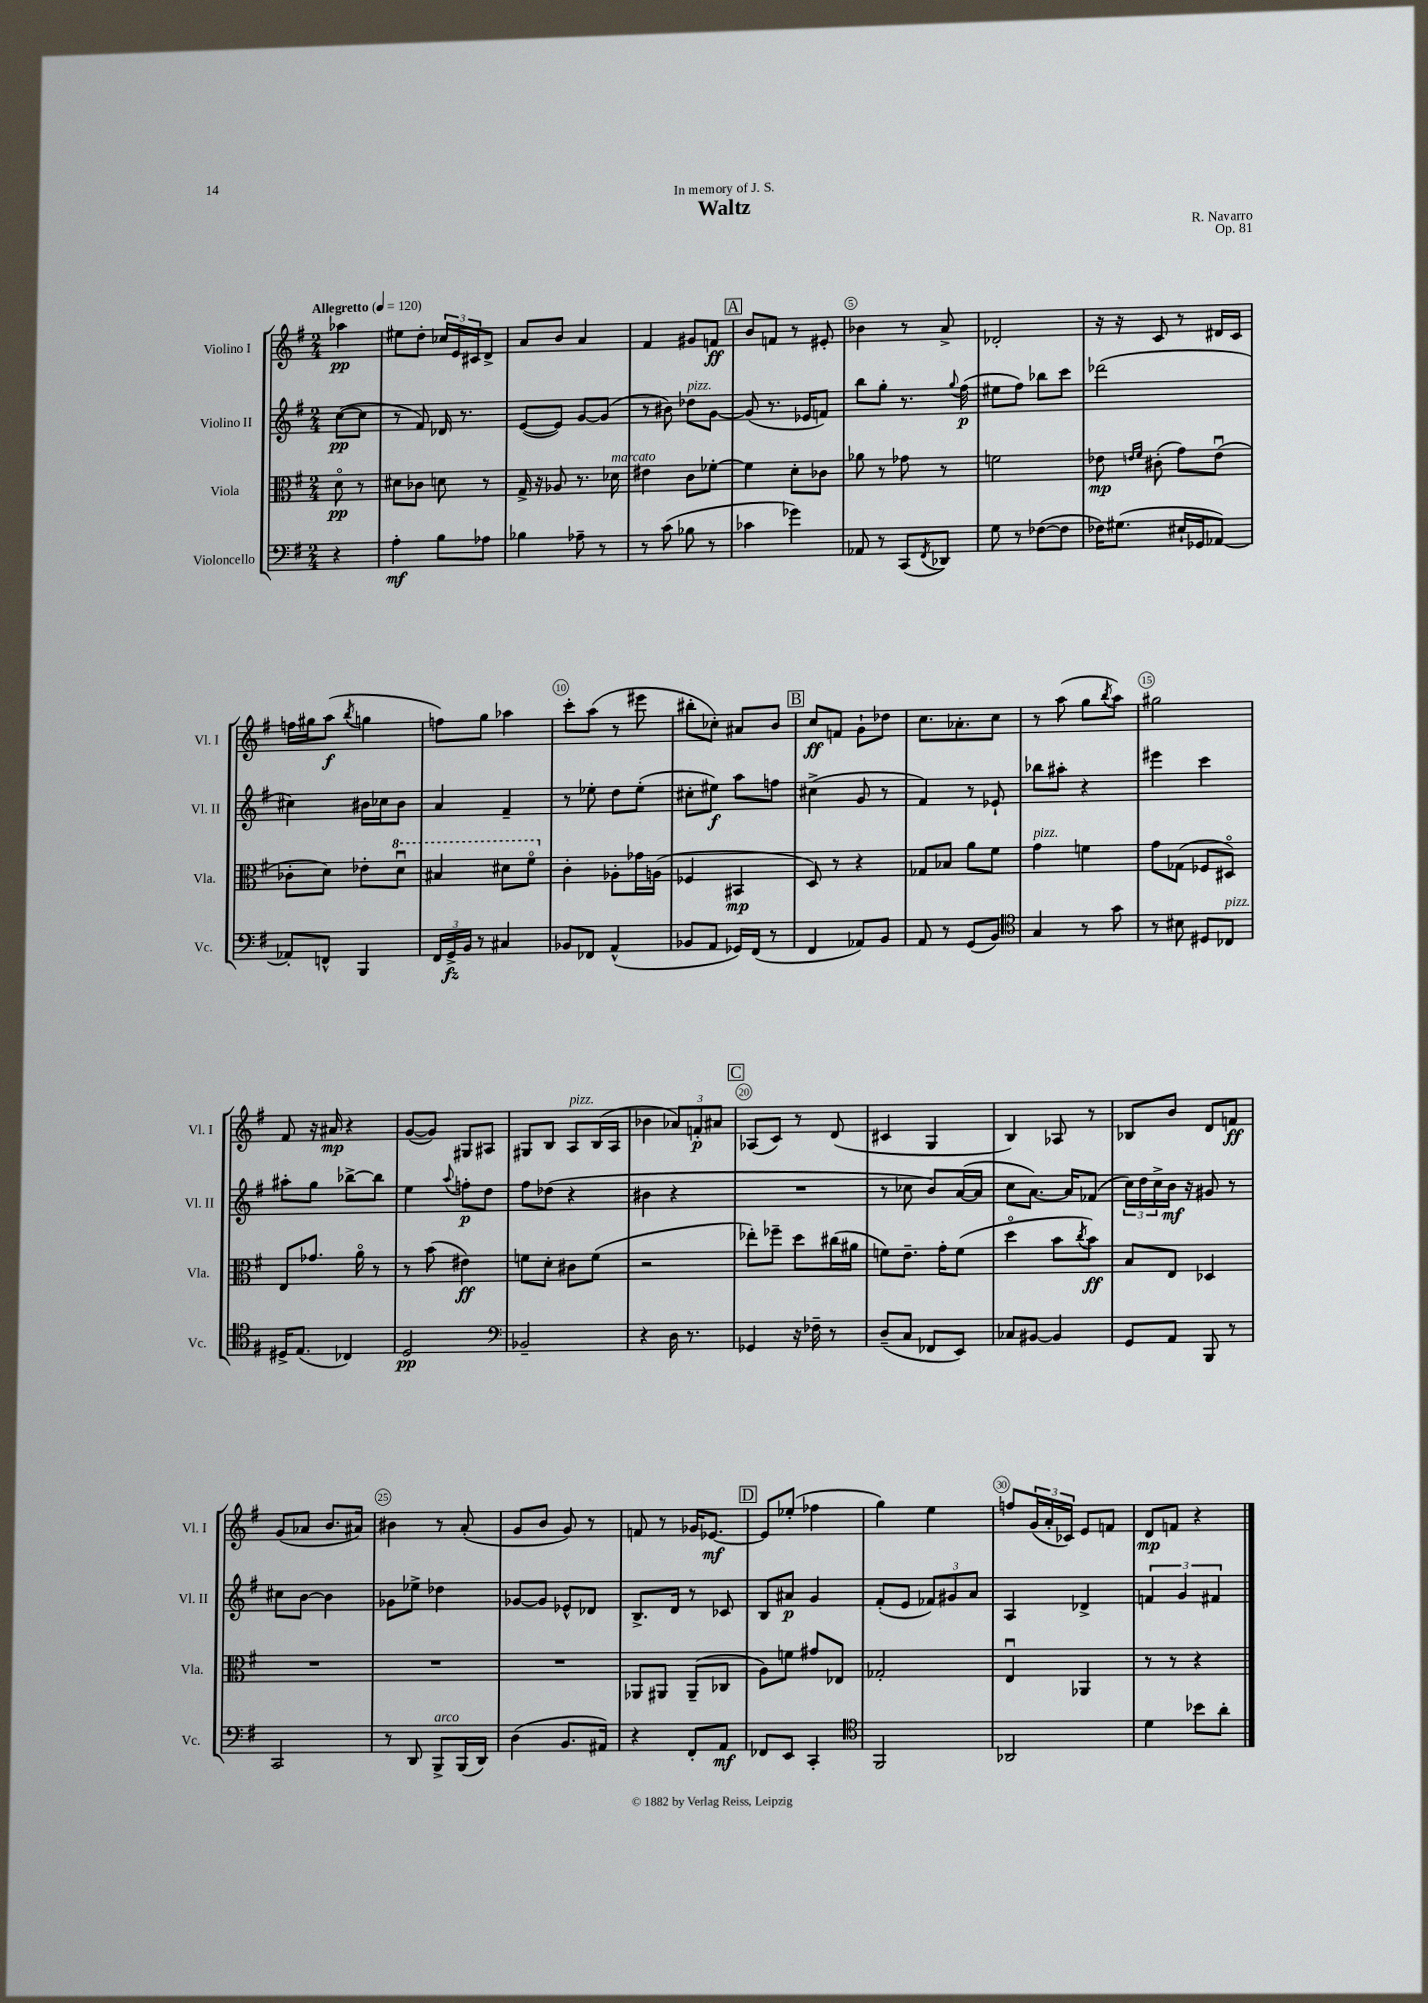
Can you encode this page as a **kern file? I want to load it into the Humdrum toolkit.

**kern	**kern	**kern	**kern
*staff4	*staff3	*staff2	*staff1
*clefF4	*clefC3	*clefG2	*clefG2
*k[f#]	*k[f#]	*k[f#]	*k[f#]
*M2/4	*M2/4	*M2/4	*M2/4
*MM120	*MM120	*MM120	*MM120
4r	8do	([8cc	4aa-
.	8r	8cc]	.
=	=	=	=
4A'	8d#	8r	8ee#
.	8c-	8f#)	8dd'
8B	8d	16d-	24cc-
.	.	.	24e
.	.	8.r	.
.	.	.	24c#
8A-	8r	.	8d^
=	=	=	=
4B-	16G^	([8e	8a
.	16r	.	.
.	8A-	8e])	8b
8A-~	8.r	[8g	4a
8r	.	(8g]	.
.	16d-	.	.
=	=	=	=
8r	4e#	8r	4f#
(8c	.	8b#)	.
8B-	8c	8dd-	8g#
8r	[8f-'	[8g	8f
=	=	=	=
4c-	4f-]	(8g]	8b
.	.	8.r	8f
4g-)	8d'	.	8r
.	.	16e-	.
.	8c-	8f)	8e#'
=	=	=	=
8AA-	8a-	8bb	4b-
8r	8r	8gg'	.
(8CC	8g-	8.r	8r
8qFF#	.	.	.
8DD-)	8r	.	8a^
.	.	8qqgg	.
.	.	(16ff#	.
=	=	=	=
8G	2f	8ee#	2d-'
8r	.	8ff#)	.
([8F-	.	8bb-	.
8F-]	.	8ccc	.
=	=	=	=
16F-)	8e-	(2ddd-	16r
(8.G#	.	.	16r
.	16qqe	.	.
.	16qqf#	.	.
.	(8c#'	.	8c
16E#`	8g)	.	8r
16GG-	.	.	.
[8AA-)	(8eu	.	16d#
.	.	.	16c
=	=	=	=
8AA-']	8c-'	4cc#)	16ff
.	.	.	16gg#
8FF^^	8d)	.	(8aa
.	.	.	8qbb
4BBB	8e-'	16b#	4gg
.	.	16cc-	.
.	8ddu	8b#	.
=	=	=	=
24FF#	4b#	4a	8ff)
24GG^	.	.	.
24BB	.	.	.
8r	.	.	8gg
4C#	8dd#	4f#~	4aa-
.	8ff#o	.	.
=	=	=	=
8BB-	4c'	8r	8ccc'
8FF-	.	8ee-'	(8aa
(4AA^^	8A-'	8dd	8r
.	16g-	(8ee-'	8eee#
.	(16A	.	.
=	=	=	=
8BB-	4F-	8cc#'	8bb#'
8AA	.	8ee#)	8cc-')
16GG-)	4BB#	8aa	8a#
(16FF#	.	.	.
8r	.	8ff	8b
=	=	=	=
4FF#	8D)	(4cc#^	8cc
.	8r	.	8f
8AA-)	4r	8g	8g`
8BB	.	8r	8dd-
=	=	=	=
8AA	8G-	4f#)	8.cc
8r	8B-	.	.
.	.	.	8.a-'
(8GG	8a	8r	.
8BB)	8f#	8e-`	8cc
=	=	=	=
*clefC4	*	*	*
4G	4g	8bb-	8r
.	.	8aa#'	(8aa
8r	4f	4r	8gg
.	.	.	8qbb
8g	.	.	8aa)
=	=	=	=
8r	8g	4eee#	2gg#
8B#	(8G-	.	.
8D#	8F-	4ccc	.
8C-	8D#o)	.	.
=	=	=	=
16D#^	8E	8aa#'	8f#
(8.E	.	.	.
.	8.g-	8gg	16r
.	.	.	16a#
4C-)	.	[8bb-^	4r
.	16ao	.	.
.	8r	8bb-]	.
=	=	=	=
2D	8r	4ee	([8g
.	(8b	.	8g])
.	.	8qqaa	.
.	4e#)	8ff'	8G#
.	.	8dd	8A#
=	=	=	=
*clefF4	*	*	*
2BB-~	8f	8ff#	8G#
.	8d'	(8dd-	8B
.	8c#	4r	8A
.	(8f	.	(16B
.	.	.	16A
=	=	=	=
4r	2r	4b#	4b-
16D	.	4r	12a-)
8.r	.	.	.
.	.	.	12f'
.	.	.	12a#
=	=	=	=
4GG-	8ee-')	2r	(8A-
.	8ff-~	.	8c)
16r	8dd	.	8r
16F-~	.	.	.
8r	(16cc#	.	(8d
.	16a#	.	.
=	=	=	=
(8D~	8f)	8r	4c#
8C	8.e~	8cc-	.
8FF-	.	8b)	4G
.	16g'	.	.
8EE)	(8f	([16a	.
.	.	16a]	.
=	=	=	=
8C-	4ddo	8cc	4B)
[8BB#	.	[8.a)	.
4BB#]	8b	.	8A-
.	.	16a]	.
.	8qcc	.	.
.	8b)	(8f-	8r
=	=	=	=
8GG	8B	24cc)	8B-
.	.	24dd	.
.	.	24cc^	.
8AA	8E	16b	8b
.	.	16r	.
8BBB	4D-	8g#	8d
8r	.	8r	8f
=	=	=	=
2CC	2r	8cc#	(8g
.	.	[8b	8a-
.	.	4b]	8.b
.	.	.	16a#)
=	=	=	=
8r	2r	8g-	4b#
8DD	.	8ee-^	.
8BBB^	.	4dd-	8r
(16BBB	.	.	(8a'
16DD)	.	.	.
=	=	=	=
(4D	2r	[8g-	8g
.	.	8g-]	8b
8.BB	.	8e-^^	8g)
.	.	8d-	8r
16AA#)	.	.	.
=	=	=	=
4r	8AA-	8.B^	8f
.	8AA#	.	8r
.	.	16d	.
8FF#'	(8AA#~	8r	16g-
.	.	.	[8.e-
8AA	8C-	8c-	.
=	=	=	=
8FF-	8A)	8B	8e-]
8EE	8f	8a#	(8ee-'
4CC'	8g#	4g	4ff-
.	8E-	.	.
=	=	=	=
*clefC4	*	*	*
2FF#	2G-'	(8f#'	4gg)
.	.	8e	.
.	.	12f-)	4ee
.	.	12g#	.
.	.	12a	.
=	=	=	=
2AA-	4Eu	4A	8ff
.	.	.	(24g
.	.	.	24a'
.	.	.	24c-)
.	4AA-	4d-^	8e
.	.	.	8f
=	=	=	=
4d	8r	6f	8d
.	8r	.	8f
.	.	6g	.
8b-	4r	.	4r
.	.	6f#	.
8a'	.	.	.
==	==	==	==
*-	*-	*-	*-
